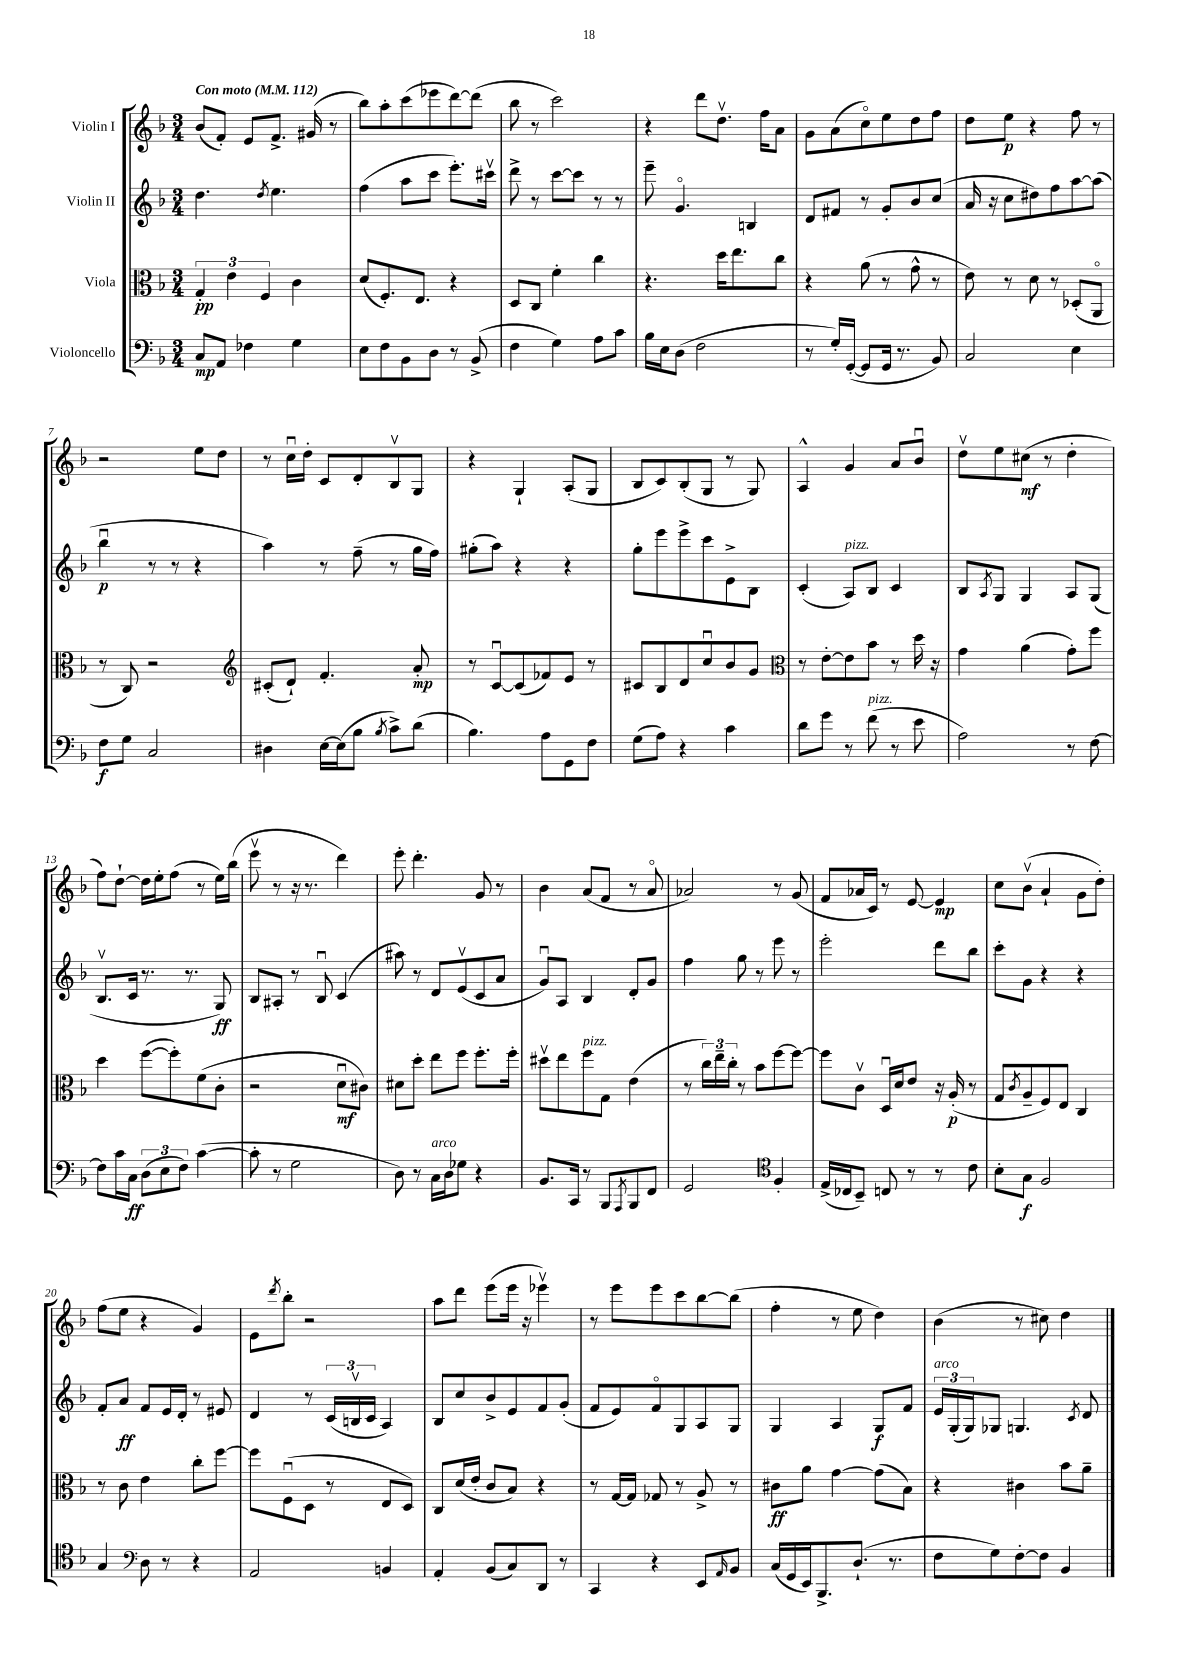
<<
\new StaffGroup <<
\new Staff = "s0" \with { instrumentName = "Violin I" } {
    \clef treble \key f \major \numericTimeSignature \time 3/4 \tempo "Con moto" 4 = 112
    bes'8( f'8-.) e'8 f'8.-> gis'16( r8 |
    bes''8) a''8-. c'''8( ees'''8 d'''8~) d'''8( |
    bes''8 r8 c'''2) |
    r4 d'''8 d''8.\upbow f''16 a'8 |
    g'8 a'8( c''8\flageolet) e''8 d''8 f''8 |
    d''8 e''8\p r4 f''8 r8 |
    r2 e''8 d''8 |
    r8 c''16\downbow d''16-. c'8 d'8-. bes8\upbow g8 |
    r4 g4-! a8-.( g8 |
    bes8 c'8) bes8-.( g8 r8 g8) |
    a4-^ g'4 a'8 bes'8\downbow |
    d''8\upbow e''8 cis''8\mf( r8 d''4-. |
    f''8) d''8~-! d''16 e''16-. f''8( r8 e''16) bes''16( |
    e'''8\upbow r8 r16 r8. d'''4) |
    e'''8-. d'''4.-. g'8 r8 |
    bes'4 a'8( f'8 r8 a'8\flageolet |
    aes'2) r8 g'8( |
    f'8 aes'16 c'16) r8 e'8~ e'4\mp |
    c''8 bes'8\upbow( a'4-! g'8 d''8-.) |
    f''8( e''8 r4 g'4) |
    e'8 \acciaccatura { d'''8 } bes''8-. r2 |
    a''8 d'''8 e'''8( e'''16 r16 ees'''4\upbow) |
    r8 e'''8 e'''8 c'''8 bes''8~ bes''8( |
    f''4-. r8 e''8 d''4) |
    bes'4( r8 cis''8) d''4 \bar "|." |
}
\new Staff = "s1" \with { instrumentName = "Violin II" } {
    \clef treble \key f \major \numericTimeSignature \time 3/4
    d''4. \acciaccatura { d''8 } e''4. |
    f''4( a''8 c'''8 e'''8.-.) cis'''16\upbow |
    d'''8-> r8 c'''8~ c'''8 r8 r8 |
    e'''8-- g'4.\flageolet b4 |
    d'8 fis'8 r8 g'8-. bes'8 c''8( |
    a'16 r16 c''8 dis''8) f''8 a''8~ a''8( |
    bes''4\downbow\p r8 r8 r4 |
    a''4) r8 f''8--( r8 g''16 f''16) |
    gis''8-.( a''8) r4 r4 |
    g''8-. e'''8 e'''8-> c'''8 e'8-> bes8 |
    c'4-.( a8^\markup { \italic "pizz." }) bes8 c'4 |
    bes8 \acciaccatura { a8 } g8 g4 a8 g8( |
    bes8.\upbow c'16 r8. r8. g8\ff) |
    bes8 ais8-. r8 bes8\downbow c'4( |
    ais''8) r8 d'8 e'8\upbow( c'8 a'8 |
    g'8\downbow) a8 bes4 d'8-. g'8 |
    f''4 g''8 r8 e'''8 r8 |
    e'''2-. d'''8 bes''8 |
    c'''8-. g'8 r4 r4 |
    f'8-. a'8\ff f'8 e'16 d'16-. r8 eis'8 |
    d'4 r8 \tuplet 3/2 { c'16( b16\upbow c'16 } a4) |
    bes8 c''8 bes'8-> e'8 f'8 g'8-.( |
    f'8 e'8) f'8\flageolet g8 a8 g8 |
    g4 a4 g8\f f'8 |
    \tuplet 3/2 { e'16^\markup { \italic "arco" } g16-.( g16) } ges8 g4. \acciaccatura { c'8 } d'8 \bar "|." |
}
\new Staff = "s2" \with { instrumentName = "Viola" } {
    \clef alto \key f \major \numericTimeSignature \time 3/4
    \tuplet 3/2 { g4-.\pp e'4 f4 } c'4 |
    d'8( f8.-.) e8. r4 |
    d8 c8 f'4-. c''4 |
    r4. d''16 e''8. c''8 |
    r4 a'8( r8 g'8-^ r8 |
    e'8) r8 d'8 r8 des8-.( a,8\flageolet |
    r8 c8) r2 |
    \clef treble cis'8-.( d'8-!) f'4.-. a'8-.\mp |
    r8 c'8~\downbow c'8( fes'8) e'8 r8 |
    cis'8 bes8 d'8 c''8\downbow bes'8 g'8 |
    \clef alto r8 e'8~-. e'8 bes'8 r8 d''16 r16 |
    g'4 a'4( g'8-.) f''8 |
    d''4 f''8~( f''8-.) f'8( c'8-. |
    r2 d'8\downbow\mf cis'8) |
    dis'8 d''8-. e''8 f''8 f''8.-. f''16-. |
    dis''8\upbow e''8 f''8^\markup { \italic "pizz." } g8 e'4( |
    r8 \tuplet 3/2 { c''16) e''16-- c''16-. } r8 bes'8 f''8~ f''8~ |
    f''8 c'8\upbow d16\downbow d'16 e'8 r16 a16-.\p( r8 |
    g8 \acciaccatura { c'8 } a8-- f8) e8 c4 |
    r8 c'8 e'4 c''8-. f''8~ |
    f''8 f8\downbow( d8 r8 e8 d8) |
    c8 d'16( e'16-. c'8 bes8) r4 |
    r8 g16~ g16 ges8 r8 a8-> r8 |
    cis'8\ff a'8 g'4~ g'8( bes8) |
    r4 cis'4 bes'8 a'8-- \bar "|." |
}
\new Staff = "s3" \with { instrumentName = "Violoncello" } {
    \clef bass \key f \major \numericTimeSignature \time 3/4
    c8\mp a,8 fes4 g4 |
    e8 f8 bes,8 d8 r8 bes,8->( |
    f4 g4) a8 c'8 |
    bes16 e16 d8( f2 |
    r8 g16-.) g,16~-.( g,8 g,16 r8. bes,8) |
    c2 e4 |
    f8\f g8 c2 |
    dis4 e16~ e16( bes8 \acciaccatura { bes8 } c'8->) d'8( |
    bes4.) a8 g,8 f8 |
    g8( a8) r4 c'4 |
    d'8 g'8 r8 f'8^\markup { \italic "pizz." }( r8 e'8 |
    a2) r8 f8~ |
    f8 c'16 c16\ff \tuplet 3/2 { d8( e8 f8) } c'4~( |
    c'8-. r8 g2 |
    d8) r8 c16^\markup { \italic "arco" } d16 ges8 r4 |
    bes,8. c,16 r8 bes,,8 \acciaccatura { a,,8 } bes,,8 f,8 |
    g,2 \clef tenor f4-. |
    e16->( ces16 bes,8--) c8 r8 r8 c'8 |
    bes8-. g8\f f2 |
    g4 \clef bass d8 r8 r4 |
    a,2 b,4 |
    a,4-. bes,8( c8) d,8 r8 |
    c,4 r4 e,8 \grace { a,16 } bes,8 |
    c16( g,16 e,16) bes,,8.-> d8.-!( r8. |
    f8 g8) f8~-. f8 bes,4 \bar "|." |
}
>>
>>
